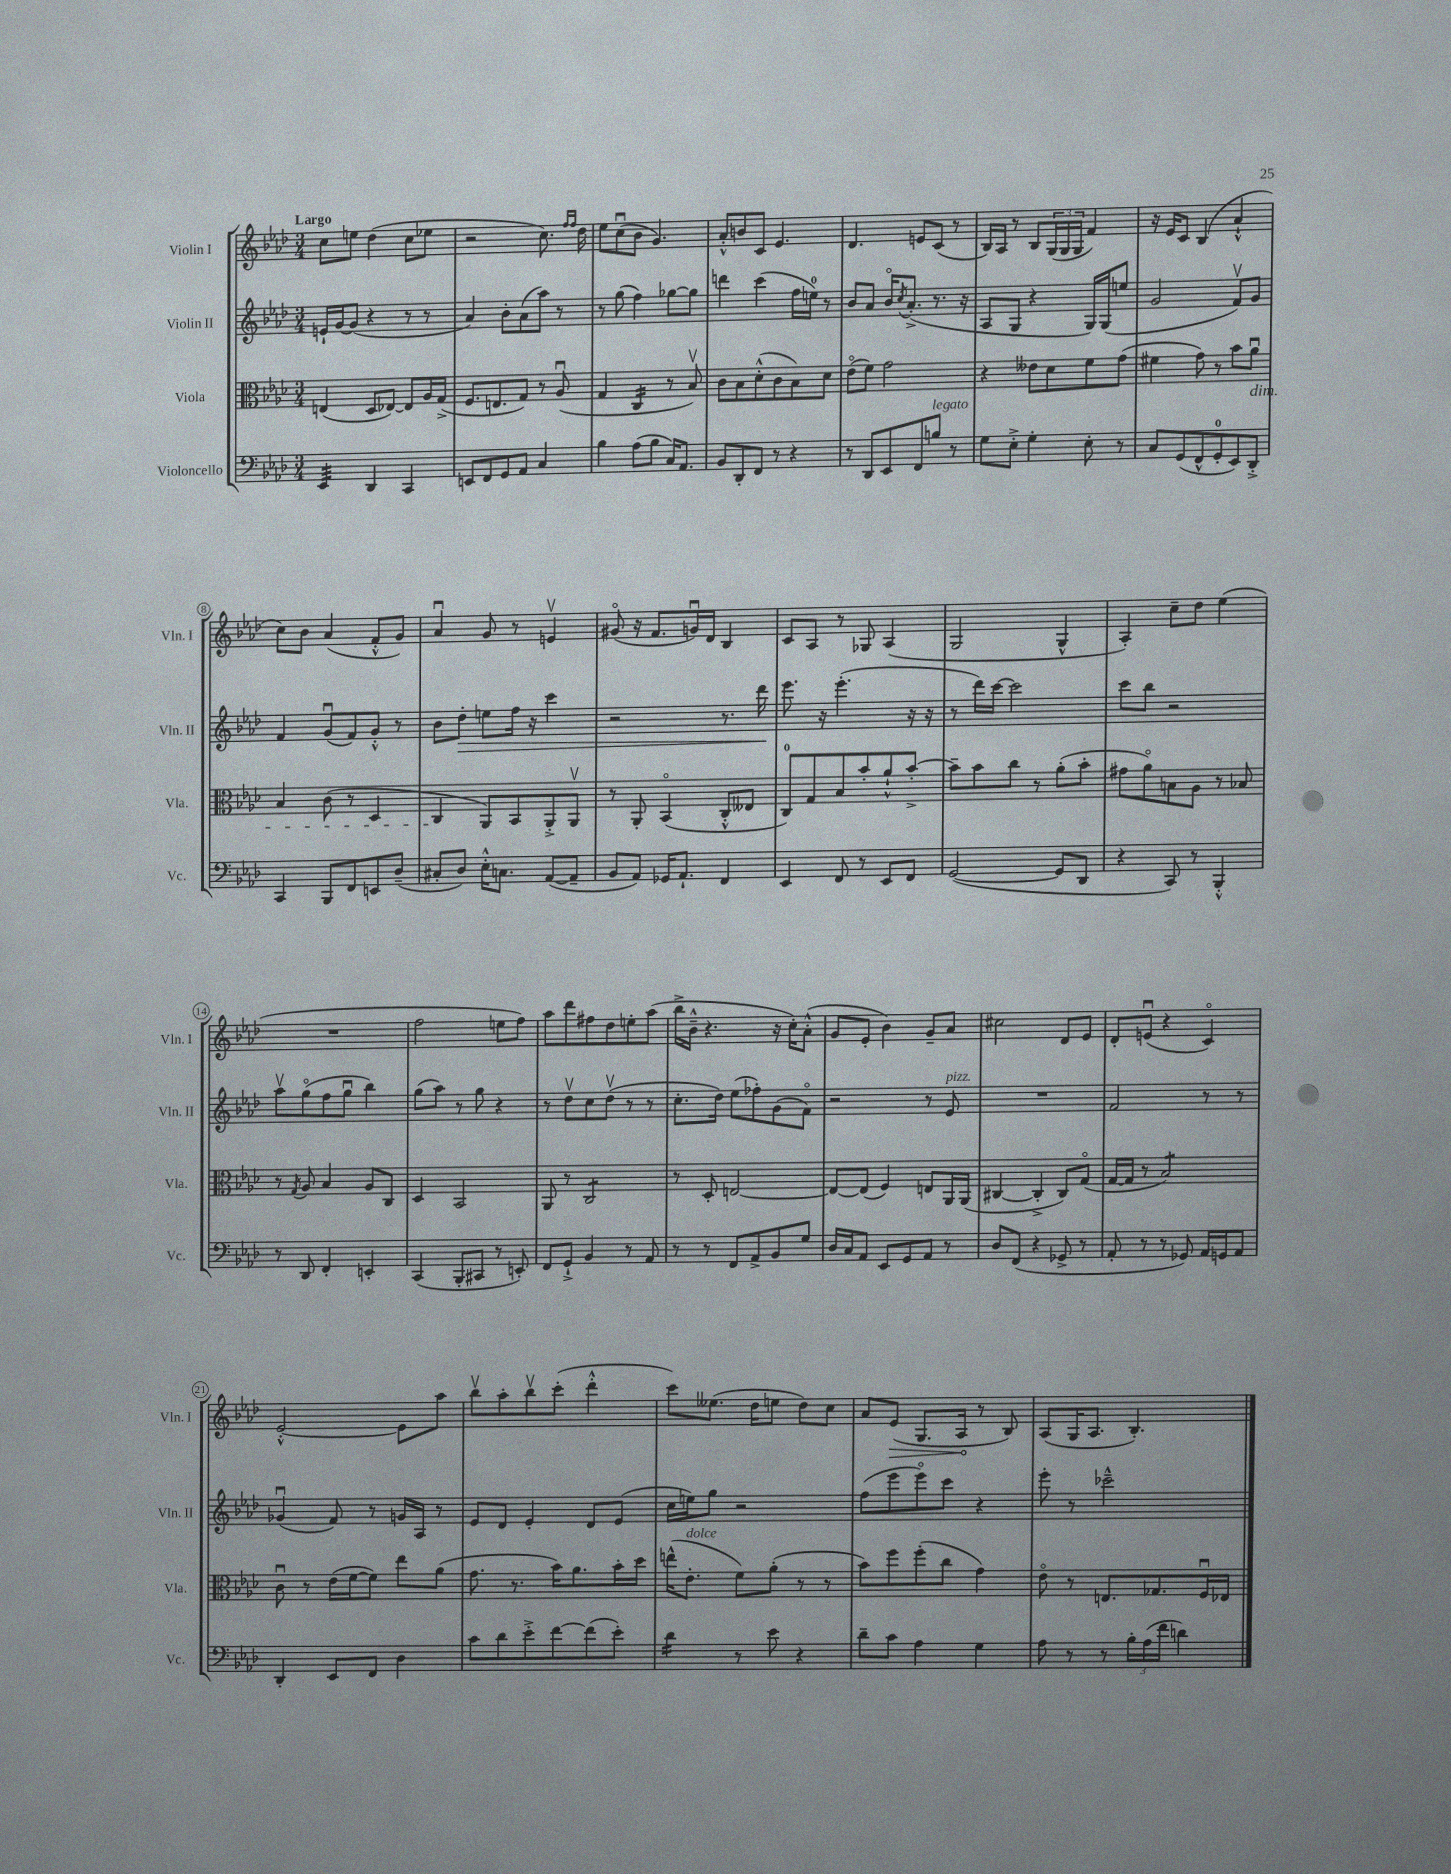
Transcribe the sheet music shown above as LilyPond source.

<<
\new StaffGroup <<
\new Staff = "s0" \with { instrumentName = "Violin I" shortInstrumentName = "Vln. I" } {
    \clef treble \key aes \major \numericTimeSignature \time 3/4 \tempo "Largo"
    c''8 e''8 des''4( c''8 ees''8 |
    r2 c''8.) \grace { f''16 f''16 } des''16 |
    ees''8 c''8\downbow( bes'8 g'4.) |
    aes'8-.-^ b'8 c'8 ees'4. |
    des'4. e'8 c'8( r8 |
    bes16) aes16 r8 bes8 \tuplet 3/2 { g16( g16 g16 } f'4) |
    r16 ees'16 c'8 bes4( aes'4-!-^ |
    c''8) bes'8 aes'4( f'8-.-^ g'8) |
    aes'4\downbow g'8 r8 e'4\upbow |
    gis'8\flageolet( r16 f'8. g'16\downbow) des'16 bes4 |
    c'8 aes8 r8 ges8 aes4( |
    g2 g4-^ |
    aes4-.) c''8-- des''8 ees''4( |
    R2. |
    f''2 e''8 f''8) |
    aes''8 des'''8 fis''8 des''8 e''8-. aes''8( |
    bes''16-> bes'16---^ r4. r16 c''16-.) aes'8-.-^( |
    g'8 ees'8-. bes'4) g'8-- aes'8 |
    cis''2 des'8 ees'8 |
    des'8-. e'8\downbow( r4 c'4\flageolet) |
    ees'2~-.-^ ees'8 aes''8 |
    bes''8\upbow aes''8-. bes''8\upbow c'''8-.( des'''4-.-^ |
    c'''8) eeses''8.( des''16 e''8 des''8) c''8 |
    aes'8 \once \override Hairpin.circled-tip = ##t ees'8\>( g8. aes16\! r8 bes8) |
    aes8( g16 aes8. bes4.-.) \bar "|." |
}
\new Staff = "s1" \with { instrumentName = "Violin II" shortInstrumentName = "Vln. II" } {
    \clef treble \key aes \major \numericTimeSignature \time 3/4
    e'16-! g'16~ g'8( r4 r8 r8 |
    aes'4) bes'8-. aes'8( aes''8) r8 |
    r8 g''8( f''4) ges''8~ ges''8 |
    d'''4 c'''4( f''16 e''16-0) r8 |
    bes'8 aes'8 bes'16\flageolet \acciaccatura { c''8 } aes'8.-.->( r8. r16 |
    aes8 g8 r4 g16) g16( e''8 |
    g'2 f'8\upbow) g'8 |
    f'4 g'8\downbow( f'8) g'8-.-^ r8 |
    bes'8 des''8-.\> e''8 f''16 r16 c'''4 |
    r2 r8. des'''16\! |
    ees'''8. r16 ees'''4.-.( r16 r16 |
    r8 des'''16) c'''16~ c'''2 |
    c'''8 bes''8 r2 |
    aes''8\upbow g''8\flageolet( f''8 g''8\downbow bes''4) |
    g''8( aes''8) r8 g''8 r4 |
    r8 des''8\upbow c''8 des''8\upbow( r8 r8 |
    c''8.-. des''16) ees''8( fes''8-.) g'8( f'8\flageolet) |
    r2 r8 ees'8^\markup { \italic "pizz." } |
    R2. |
    f'2 r8 r8 |
    ges'4\downbow( f'8) r8 g'16 aes16 r8 |
    ees'8 des'8 ees'4-. des'8 ees'8( |
    c''16 e''16) g''8 r2 |
    f''8( ees'''8 ees'''8\flageolet) c'''8 r4 |
    ees'''8-. r8 ces'''2---^ \bar "|." |
}
\new Staff = "s2" \with { instrumentName = "Viola" shortInstrumentName = "Vla." } {
    \clef alto \key aes \major \numericTimeSignature \time 3/4
    e4( des8 ees8~) ees8 aes16 g16->( |
    f8. e8. g8) r8 aes8\downbow( |
    g4 c4:16 r8 bes8\upbow) |
    c'8 bes8 des'8-.-^( c'8 bes8) des'8 |
    ees'8\flageolet( f'8) g'2 |
    r4 eeses'8 des'8 f'8 g'8( |
    fis'4 g'8) r8 bes'8 aes'8\downbow\dim |
    bes4 c'8( r8 des4 |
    c4\! aes,8) bes,8 aes,8-.-> aes,8\upbow |
    r8 aes,8-. bes,4\flageolet( c8-.-^ eeses8 |
    c8-0) g8 bes8 bes'8-. aes'8-!-^ bes'8~-.-> |
    bes'8-- bes'8 c''8 r8 aes'8-.( bes'8-. |
    gis'8 aes'8\flageolet) b8 aes8 r8 bes8 |
    r8 \acciaccatura { g8 } aes8 bes4 aes8 c8 |
    des4 bes,2 |
    aes,8 r8 c2:8 |
    r8 des8-. e2~ |
    e8~ e8( f4) e8 aes,16 aes,16( |
    cis4~ cis4-.-> cis8) g8\flageolet( |
    g16~ g16 r8 bes2:8) |
    c'8\downbow r8 ees'16( f'16~ f'8) ees''8 aes'8( |
    g'8. r8. bes'16) aes'8. bes'16-. des''16 |
    e''16-^( ees'8.-.^\markup { \italic "dolce" } f'8) aes'8-.( r8 r8 |
    bes'8) f''8 f''8-.( c''8 g'4) |
    ees'8\flageolet r8 e8. ges8. f16\downbow ees16 \bar "|." |
}
\new Staff = "s3" \with { instrumentName = "Violoncello" shortInstrumentName = "Vc." } {
    \clef bass \key aes \major \numericTimeSignature \time 3/4
    ees,4:32 des,4 c,4 |
    e,8 f,8 g,8 aes,8 c4 |
    bes4 aes8( bes8 c16) aes,8. |
    bes,8 des,8-. f,8 r8 r4 |
    r8 des,8 ees,8 f,8 b8^\markup { \italic "legato" } r8 |
    g8 ees8-.-> g4-. ees8-. r8 |
    c8 g,8( f,8-^ g,8-0-. ees,8) des,8-.-> |
    c,4 bes,,8 f,8 e,8 des8--( |
    cis8-. des8) ees16-.-^ c8. aes,8~( aes,8-- |
    bes,8 aes,8) ges,16 aes,8.-! f,4 |
    ees,4 f,8 r8 ees,8 f,8 |
    g,2~( g,8 des,8 |
    r4 c,8) r8 bes,,4-.-^ |
    r8 des,8 f,4-. e,4-. |
    c,4( bes,,8-. cis,8 r8 e,8-.) |
    f,8 g,8-!-> bes,4 r8 aes,8 |
    r8 r8 f,8 aes,8-> bes,8 g8 |
    des16 c16 aes,8 ees,8 g,8 aes,8 r8 |
    des8 f,8( r4 ges,8-> r8 |
    aes,8-. r8 r8 ges,8) aes,16 g,16 aes,8 |
    des,4-. ees,8 f,8 des4 |
    c'8 des'8 ees'8-.-> f'8~ f'8( ees'8-.) |
    des'4:16 r8 ees'8 r4 |
    des'8-- c'8 aes4 g4 |
    aes8 r8 r8 \tuplet 3/2 { bes16-. aes16( f'16 } d'4) \bar "|." |
}
>>
>>
\layout { \context { \Score \override BarNumber.stencil = #(make-stencil-circler 0.1 0.3 ly:text-interface::print) } }
